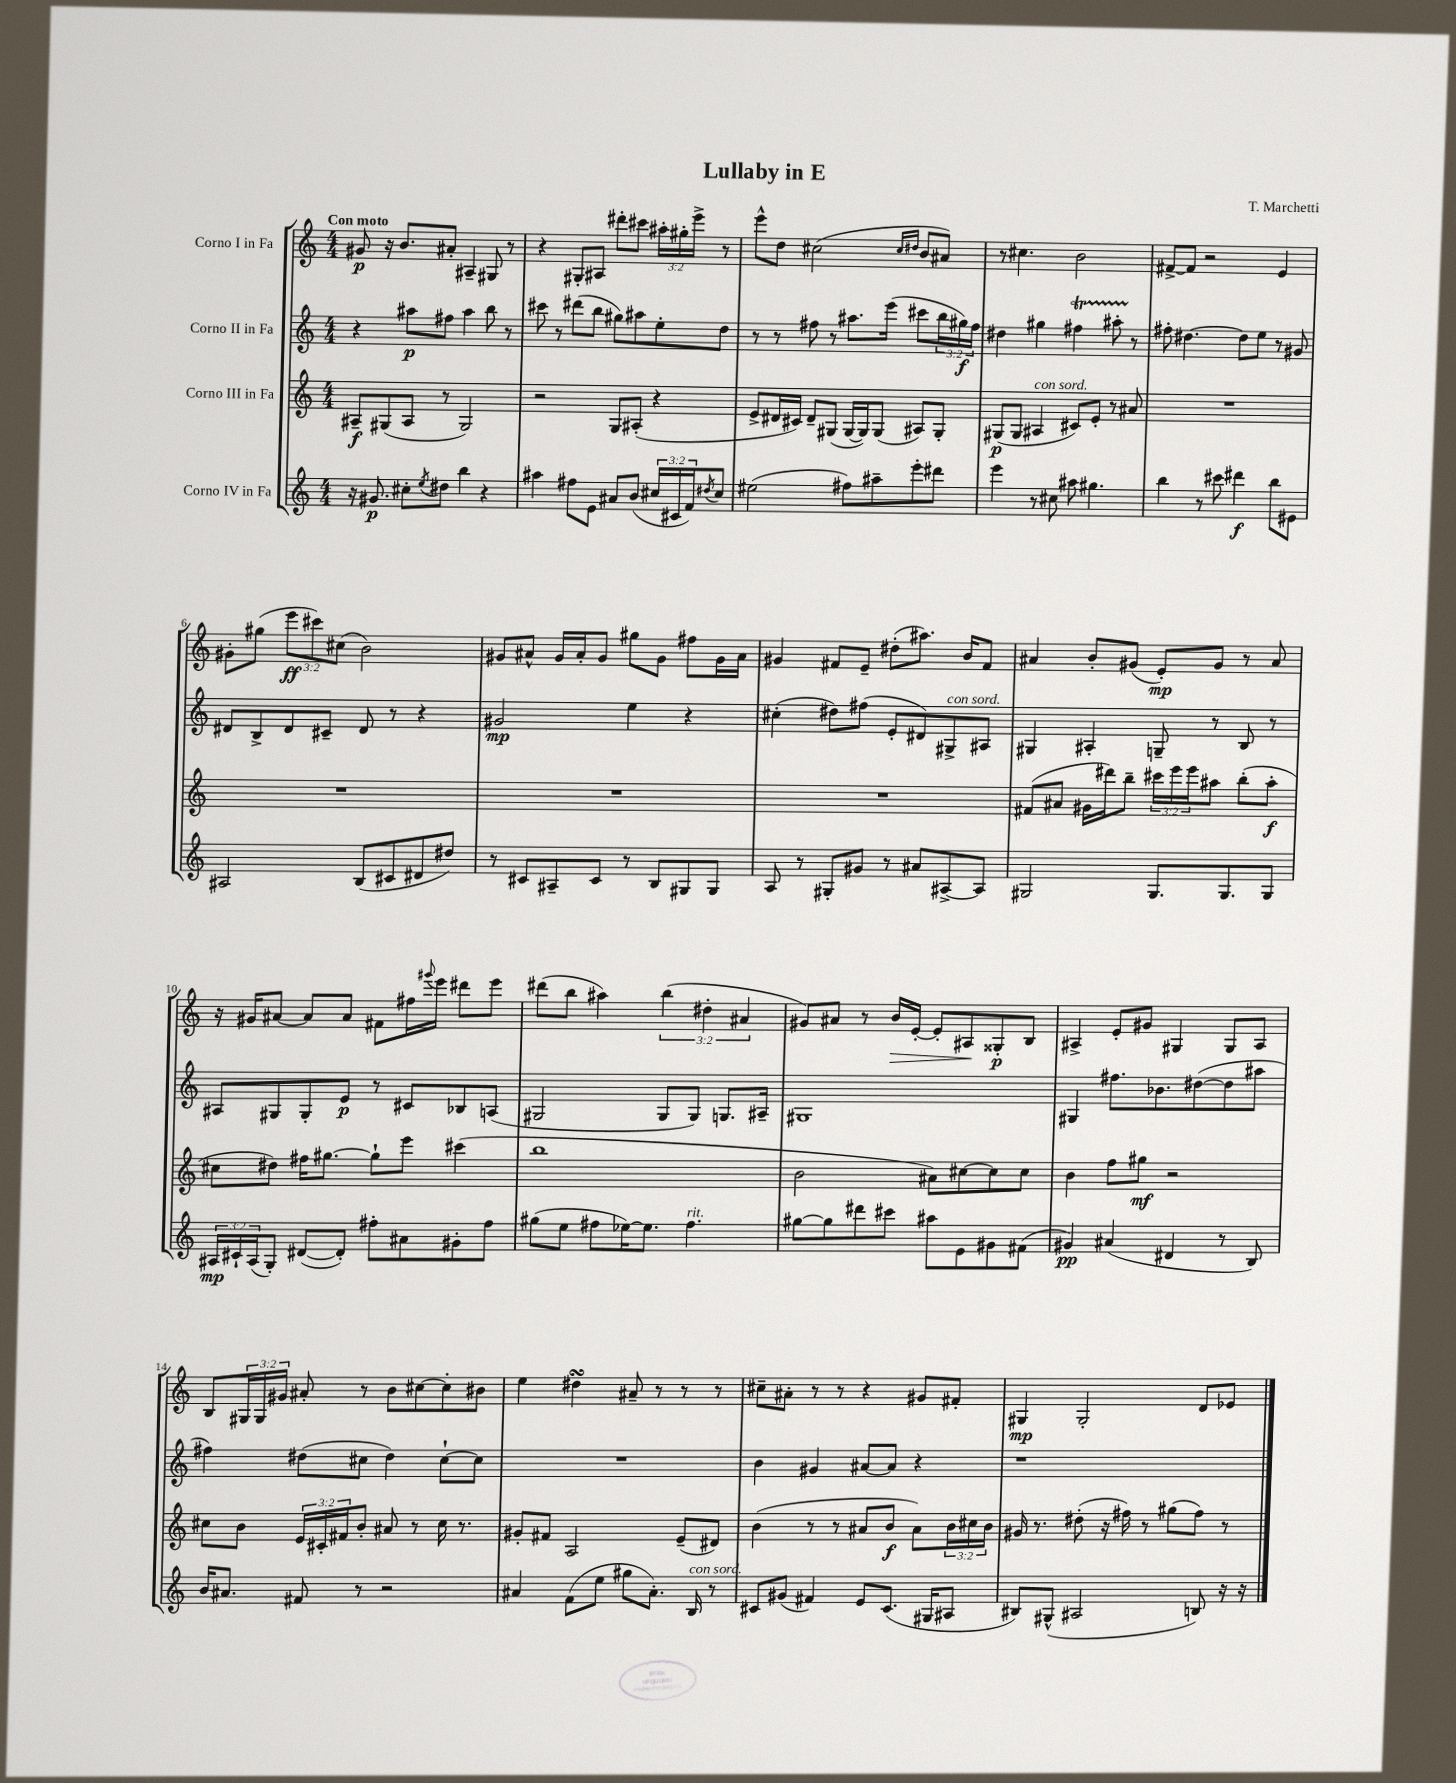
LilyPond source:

\header { title = "Lullaby in E" composer = "T. Marchetti" }
<<
\new StaffGroup <<
\new Staff = "s0" \with { instrumentName = "Corno I in Fa" } {
    \clef treble \key c \major \numericTimeSignature \time 4/4 \override Staff.TupletNumber.text = #tuplet-number::calc-fraction-text \tempo "Con moto"
    gis'8\p r16 b'8. ais'8-. ais4-- gis8 r8 |
    r4 gis8-. ais8 dis'''8-. cis'''8 \tuplet 3/2 { ais''16-. gis''16-. e'''16-> } r8 |
    e'''8-^ d''8 cis''2( \grace { cis''16 dis''16 } b'8 ais'8) |
    r8 cis''4. b'2 |
    fis'8~-> fis'8 r2 e'4 |
    gis'8-. gis''8( \tuplet 3/2 { e'''8\ff cis'''8) cis''8( } b'2) |
    gis'8 ais'8-^ gis'16 ais'16-. gis'8 gis''8 gis'8 fis''8 gis'16 ais'16 |
    gis'4 fis'8 e'8-- dis''8-.( ais''8.) b'16 fis'8 |
    ais'4 b'8-. gis'8( e'8-.\mp) gis'8 r8 ais'8 |
    r16 gis'16 ais'8~ ais'8 ais'8 fis'8 fis''16 \appoggiatura { gis'''8 } e'''16 dis'''8 e'''8 |
    dis'''8( b''8 ais''4) \tuplet 3/2 { b''4( dis''4-. ais'4 } |
    gis'8) ais'8 r8 b'16\> e'16~-. e'8-. ais8\! gisis8-.\p b8 |
    ais4-> e'8-. gis'8 gis4 gis8 ais8 |
    b8 \tuplet 3/2 { gis16 gis16 gis'16 } ais'8-. r8 b'8 cis''8~ cis''8-. bis'8 |
    e''4 dis''4\turn ais'8-- r8 r8 r8 |
    cis''8-- ais'8-. r8 r8 r4 gis'8 fis'8-. |
    gis4\mp gis2-. d'8 ees'8 \bar "|." |
}
\new Staff = "s1" \with { instrumentName = "Corno II in Fa" } {
    \clef treble \key c \major \numericTimeSignature \time 4/4 \override Staff.TupletNumber.text = #tuplet-number::calc-fraction-text
    r4 ais''8\p fis''8 ais''4 b''8 r8 |
    cis'''8 r8 dis'''8( b''8 gis''8) ais''8 e''8-. d''8 |
    r8 r8 fis''8 r8 ais''8. e'''16( cis'''8 \tuplet 3/2 { b''16 gis''16\f) fis''16 } |
    dis''4 gis''4 fis''4\startTrillSpan ais''8-. r8\stopTrillSpan |
    fis''8-. dis''4.~ dis''8 e''8 r8 gis'8 |
    dis'8 b8-> dis'8 cis'8-- dis'8 r8 r4 |
    gis'2\mp e''4 r4 |
    cis''4-.( dis''8) fis''8( e'8-. dis'8) gis8->^\markup { \italic "con sord." } ais8 |
    gis4 ais4-. g8-- r8 b8 r8 |
    ais8 gis8 gis8-. e'8\p r8 cis'8 bes8 a8( |
    gis2 gis8 gis8) g8. ais16-- |
    gis1 |
    gis4 fis''8. bes'8. dis''8~( dis''8 ais''8 |
    fis''4) dis''8( cis''8 dis''4) cis''8~-! cis''8 |
    R1 |
    b'4 gis'4 ais'8~ ais'8 r4 |
    r1 \bar "|." |
}
\new Staff = "s2" \with { instrumentName = "Corno III in Fa" } {
    \clef treble \key c \major \numericTimeSignature \time 4/4 \override Staff.TupletNumber.text = #tuplet-number::calc-fraction-text
    ais8--\f gis8( ais8 r8 gis2) |
    r2 g8 ais8-.( r4 |
    e'8-> dis'16 cis'16) dis'8-- gis8( gis16~ gis16) gis8( ais8) gis8-. |
    gis8\p( gis8 ais4^\markup { \italic "con sord." } cis'8) e'8-. r8 ais'8 |
    R1 |
    R1 |
    R1 |
    R1 |
    fis'8( ais'8 gis'16 dis'''16) b''8-- \tuplet 3/2 { cis'''16 e'''16 e'''16 } ais''8 b''8-.( ais''8-.\f |
    cis''8 dis''8) fis''16 gis''8.~ gis''8-! e'''8 cis'''4( |
    b''1 |
    b'2 ais'8) cis''8~ cis''8 cis''8 |
    b'4 f''8 gis''8\mf r2 |
    cis''8 b'8 \tuplet 3/2 { e'16 cis'16-. fis'16 } b'8-. ais'8 r8 cis''16 r8. |
    gis'8-. fis'8 a2 e'8--( dis'8) |
    b'4( r8 r8 ais'8 b'8\f ais'8) \tuplet 3/2 { b'16 cis''16 b'16 } |
    gis'16 r8. dis''8-.( r16 fis''16) r8 gis''8( fis''8) r8 \bar "|." |
}
\new Staff = "s3" \with { instrumentName = "Corno IV in Fa" } {
    \clef treble \key c \major \numericTimeSignature \time 4/4 \override Staff.TupletNumber.text = #tuplet-number::calc-fraction-text
    r16 gis'8.\p cis''8-. \acciaccatura { e''8 } dis''8 b''4 r4 |
    ais''4 fis''8 e'8 ais'8 b'8( \tuplet 3/2 { cis''16 cis'16 f'16) } \acciaccatura { dis''8 } cis''8 |
    eis''2( fis''8) ais''8-- e'''8-. dis'''8 |
    e'''4 r8 cis''8 ais''8 gis''4. |
    b''4 r8 cis'''8 dis'''4\f b''8 eis'8 |
    ais2 b8( cis'8 dis'8 dis''8) |
    r8 cis'8 ais8-- cis'8 r8 b8 gis8 gis8 |
    a8 r8 gis8-. gis'8 r8 ais'8 ais8~-> ais8 |
    gis2 gis8. gis8. gis8 |
    \tuplet 3/2 { ais16\mp cis'16-! ais16( } g8-.) dis'8~( dis'8-.) fis''8-. ais'8 gis'8-. fis''8 |
    gis''8( e''8 fis''8 ees''16~) ees''8. fis''4.^\markup { \italic "rit." } |
    gis''8~ gis''8 dis'''8 cis'''8 ais''8 e'8 gis'8 fis'8( |
    gis'4\pp) ais'4( dis'4 r8 b8) |
    b'16 ais'8. fis'8 r8 r2 |
    ais'4 f'8( e''8 gis''8 ais'8.-.) b16^\markup { \italic "con sord." } r8 |
    cis'8 gis'8( fis'4) e'8 cis'8.( gis16 ais8 |
    bis8) gis8-^( ais2 b8) r16 r16 \bar "|." |
}
>>
>>
